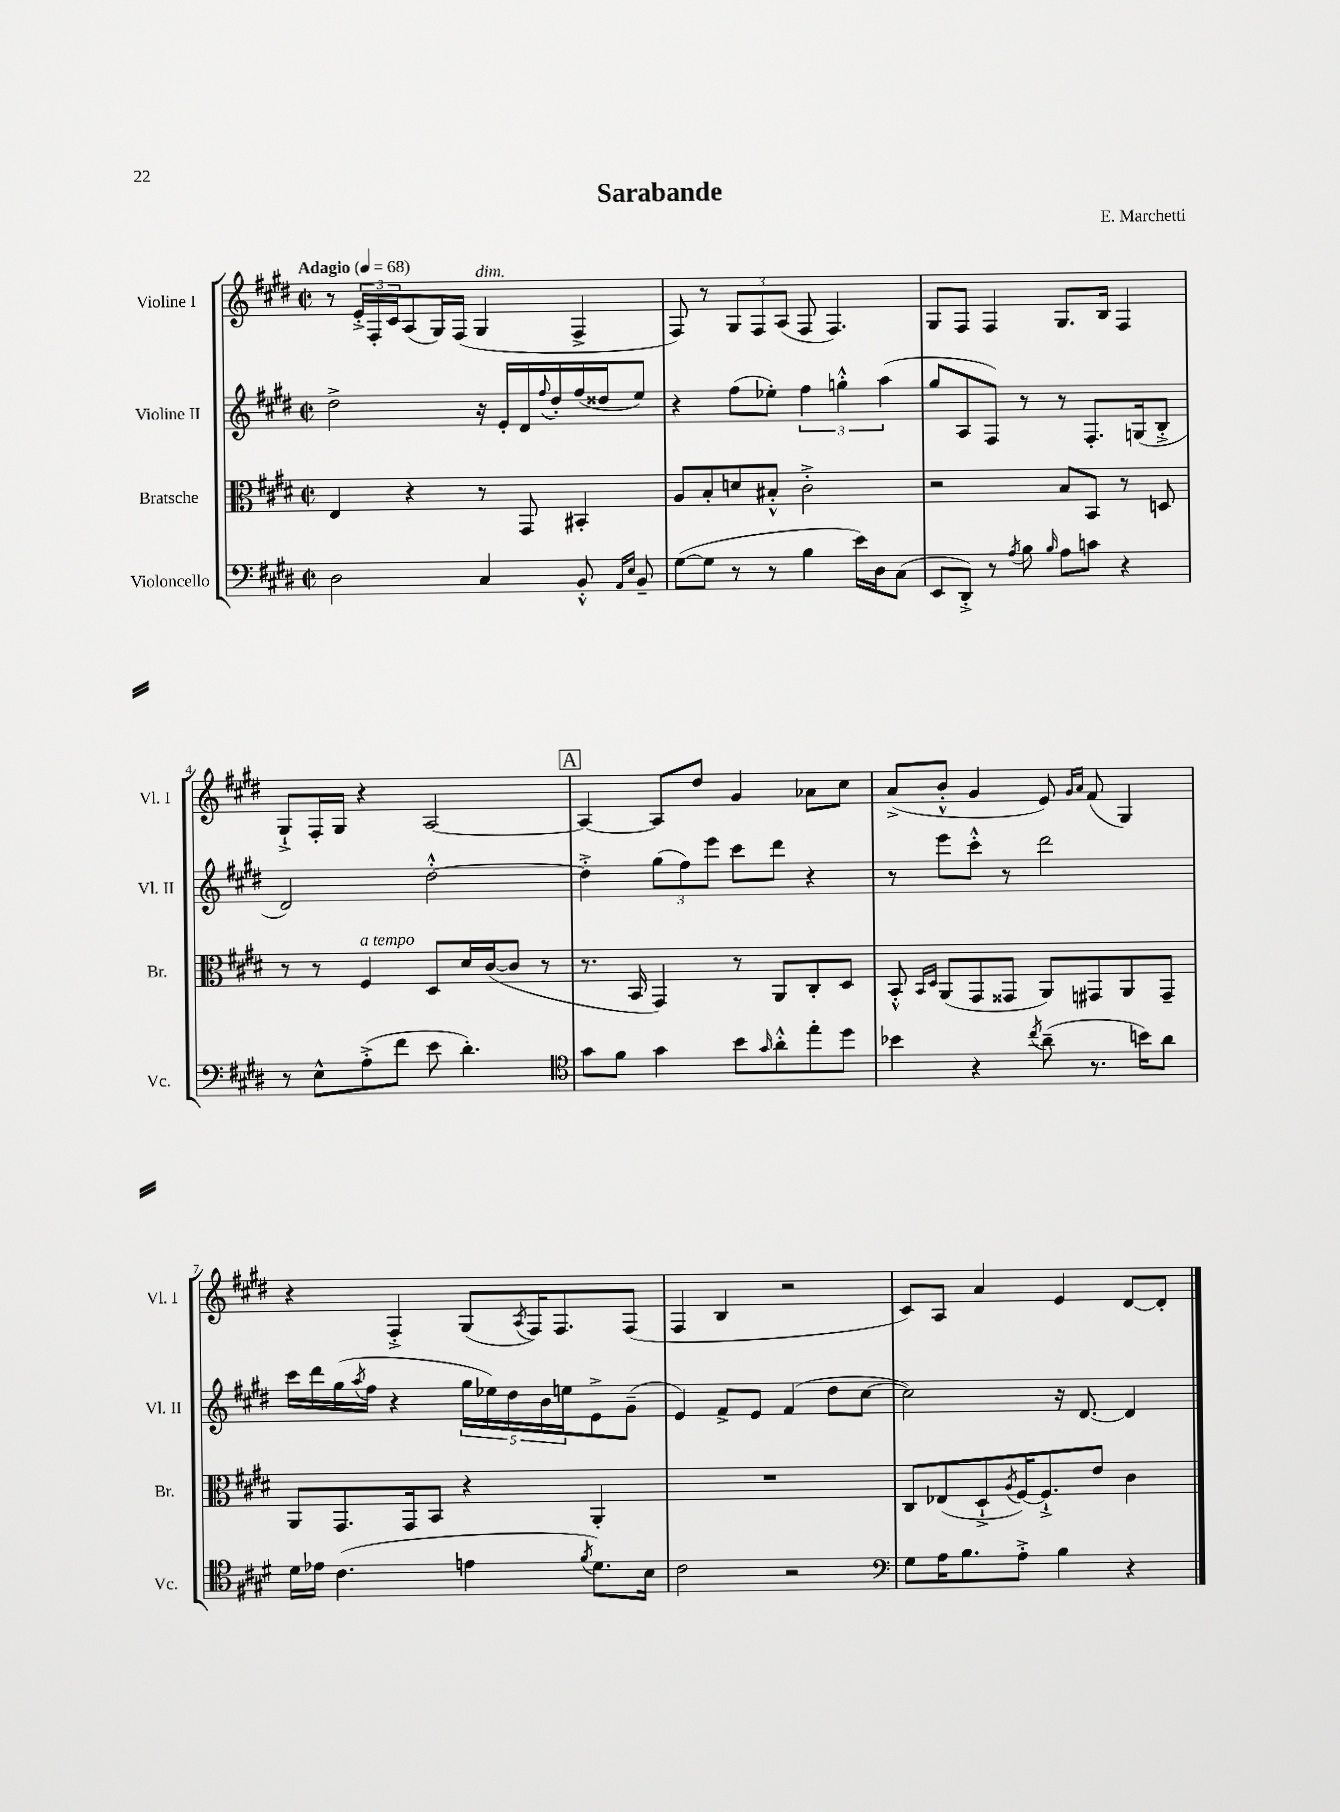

**kern	**kern	**kern	**kern
*part4	*part3	*part2	*part1
*staff4	*staff3	*staff2	*staff1
*I"Violoncello	*I"Bratsche	*I"Violine II	*I"Violine I
*I'Vc.	*I'Br.	*I'Vl. II	*I'Vl. I
*clefF4	*clefC3	*clefG2	*clefG2
*k[f#c#g#d#]	*k[f#c#g#d#]	*k[f#c#g#d#]	*k[f#c#g#d#]
*M2/2	*M2/2	*M2/2	*M2/2
*met(c|)	*met(c|)	*met(c|)	*met(c|)
*MM68	*MM68	*MM68	*MM68
=1	=1	=1	=1
!	!	!	!LO:TX:a:B:t=Adagio
2D#\	4E/	2dd#^\	8r
.	.	.	24e'^/LL
.	.	.	24F#'/
.	.	.	24c#/J
.	4r	.	(8A/
.	.	.	16G#/L)
.	.	.	(16F#/JJ
!	!	!	!LO:TX:a:i:t=dim.
4C#/	8r	16r	4G#/
.	.	16e'/LL	.
.	8GG#/	16d#/	.
.	.	8qqff#/	.
.	.	16dd#'/	.
8BB'^^/	4BB#X'/	(16ff#/	4F#^/
.	.	16dd##X/J	.
16qqAA/LL	.	.	.
16qqE/JJ	.	.	.
8BB~/	.	8ee/J)	.
=2	=2	=2	=2
([8G#\L	8A/L	4r	8F#/)
8G#\J]	8B'/	.	8r
8r	8dn/	(8ff#\L	12G#/L
.	.	.	12F#/
8r	8B#X'^^/J	8ee-X'\J)	.
.	.	.	(12A/J
4B\	2c#'^\	6ff#\	8F#/
.	.	.	4.F#/)
.	.	6ggn'^^\	.
16e\LL)	.	.	.
16D#\J	.	.	.
.	.	(6aa\	.
(8C#\J	.	.	.
=3	=3	=3	=3
8EE/L	2r	8gg#/L	8G#/L
8DD#'^/J)	.	8A/	8F#/J
8r	.	8F#/J)	4F#/
8qA/	.	.	.
8B\	.	8r	.
16qqB/	.	.	.
8A\L	8B/L	8r	8.G#/L
8cn\J	8BB/J	8.F#'/L	.
.	.	.	16B/Jk
4r	8r	.	4F#/
.	.	(16Gn/k	.
.	8Dn/	8B'^/J	.
!!LO:LB:g=z
=4	=4	=4	=4
8r	8r	2d#/)	8G#`^/L
8E^^\L	8r	.	16F#'/L
.	.	.	16G#/JJ
!	!LO:TX:a:i:t=a tempo	!	!
(8A'^\	4F#/	.	4r
8f#\J	.	.	.
8e\	8D#/L	[2dd#'^^\	[2A/
4.d#'\)	16d#/L	.	.
.	([16c#/J	.	.
.	8c#/J]	.	.
.	8r	.	.
!!LO:REH:place=s1:t=A
=5	=5	=5	=5
*clefC4	*	*	*
8g#\L	8.r	4dd#'^\]	4A/_
8f#\J	.	.	.
.	16BB/	.	.
4g#\	4GG#/)	(12gg#\L	8A/L]
.	.	12ff#\)	.
.	.	.	8dd#/J
.	.	12eee\J	.
8b\L	8r	8ccc#\L	4g#/
16qqg#/	.	.	.
8a'^^\	8AA/L	8ddd#\J	.
8ee'\	8C#'/	4r	8a-X\L
8dd#\J	8D#/J	.	8cc#\J
=6	=6	=6	=6
4b-X\	8BB'^^/	8r	(8a^/L
.	16qqBB/LL	.	.
.	16qqD#/JJ	.	.
.	(8AA/L	8eee\L	8b'^^/J
4r	8GG#/	8ccc#'^^\J	4g#/
.	8GG##X/J	8r	.
8qcc#/	.	.	.
(8a~\	8AA/L)	2ddd#\	8e/)
.	.	.	16qqg#/LL
.	.	.	16qqa/JJ
8.r	8GG#X/	.	(8f#/
.	8AA/	.	4G#/)
16bn\KL)	.	.	.
8a\J	8GG#~/J	.	.
!!LO:LB:g=z
=7	=7	=7	=7
16d#\LL	8AA/L	16ccc#\LL	4r
16e-X\JJ	.	16ddd#\	.
(4.c#\	8.GG#/	(16gg#\	.
.	.	8qaa/	.
.	.	16ff#\JJ	.
.	.	4r	4F#'^/
.	16GG#/k	.	.
.	8BB/J	.	.
4en\	4r	20gg#\LL	(8G#/L
.	.	20ee-X\)	.
.	.	20dd#\	.
.	.	.	8qA/
.	.	.	16F#/K)
.	.	20b\	.
.	.	.	8.F#/
.	.	20een\J	.
8qf#/	.	.	.
8.d#\L)	4AA'/	8e^\	.
.	.	(8g#~\J	(8F#/J
16B\Jk	.	.	.
=8	=8	=8	=8
2c#\	1r	4e/)	4F#/
.	.	8f#^/L	4B/
.	.	8e/J	.
2r	.	(4f#/	2r
.	.	8dd#\L	.
.	.	[8cc#\J	.
=9	=9	=9	=9
*clefF4	*	*	*
8G#\L	8C#/L	2cc#\])	8c#/L)
16A\K	(8E-X/	.	8A/J
8.B\	.	.	.
.	8D#`^/	.	4a/
.	8qA/	.	.
8A'^\J	[16F#/K)	.	.
.	8.F#`^/]	.	.
4B\	.	16r	4e/
.	.	[8.d#/	.
.	8e/J	.	.
4r	4c#\	4d#/]	[8d#/L
.	.	.	8d#'/J]
==	==	==	==
*-	*-	*-	*-
